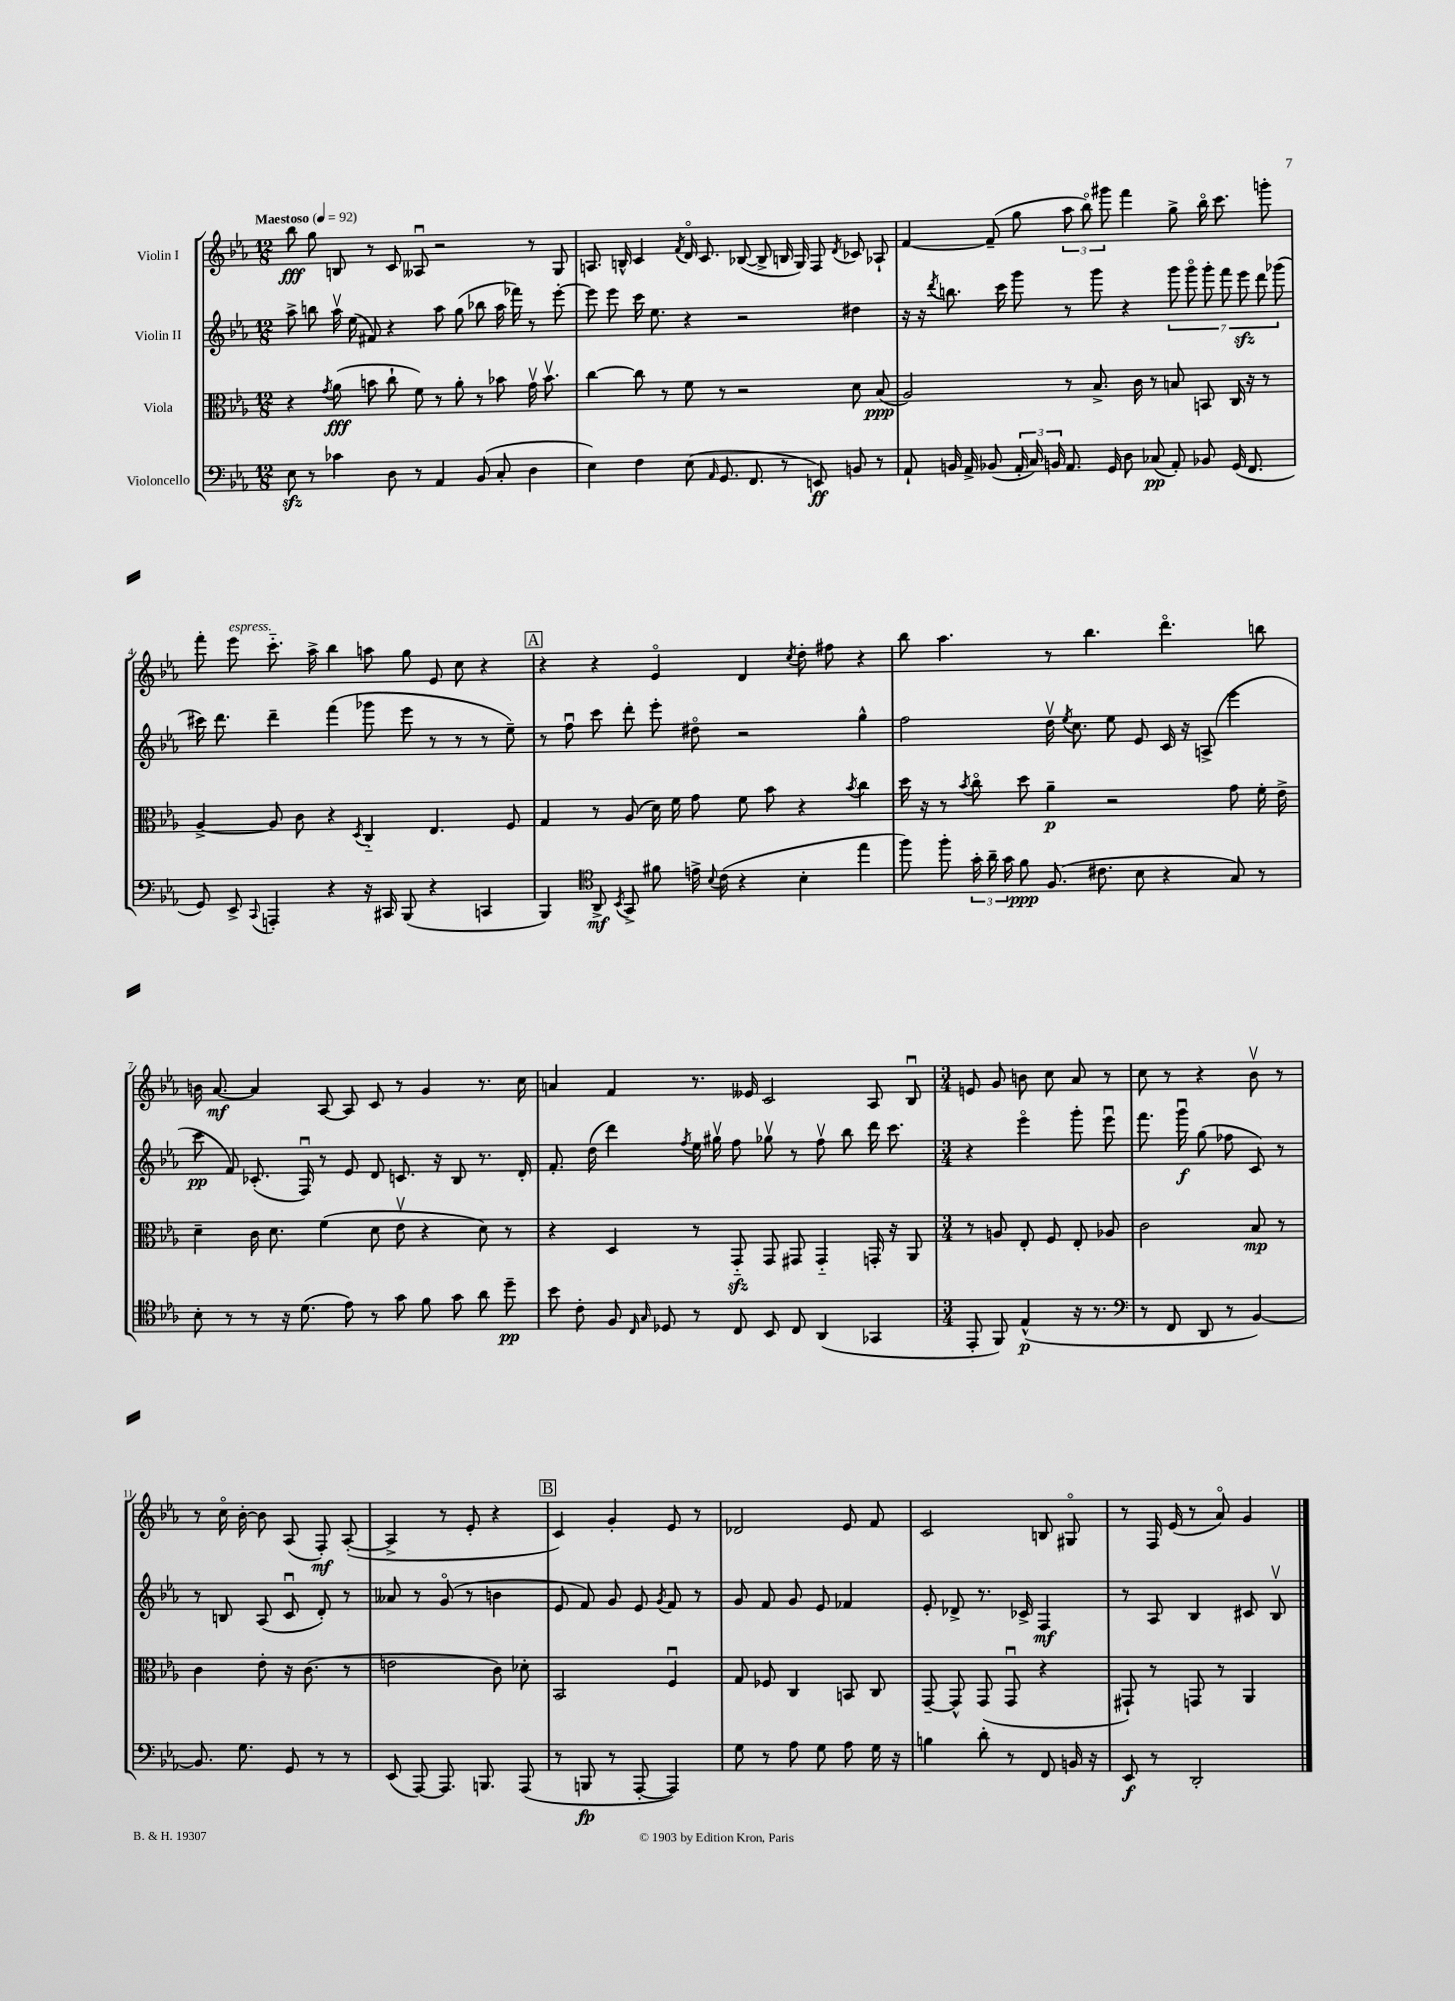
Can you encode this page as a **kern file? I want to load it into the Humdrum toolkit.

**kern	**dynam	**kern	**dynam	**kern	**dynam	**kern	**dynam
*part4	*part4	*part3	*part3	*part2	*part2	*part1	*part1
*staff4	*staff4	*staff3	*staff3	*staff2	*staff2	*staff1	*staff1
*I"Violoncello	*	*I"Viola	*	*I"Violin II	*	*I"Violin I	*
*clefF4	*	*clefC3	*	*clefG2	*	*clefG2	*
*k[b-e-a-]	*	*k[b-e-a-]	*	*k[b-e-a-]	*	*k[b-e-a-]	*
*M12/8	*	*M12/8	*	*M12/8	*	*M12/8	*
*MM92	*	*MM92	*	*MM92	*	*MM92	*
=1	=1	=1	=1	=1	=1	=1	=1
!	!	!	!	!	!	!LO:TX:a:B:t=Maestoso	!
8E-zz\	.	4r	.	8aa-^\	.	8bb-\	fff
8r	.	.	.	8bbn\	.	8gg\	.
.	.	8qg/	.	.	.	.	.
4c-X\	.	(8a-\	fff	16aa-v\	.	8Bn/	.
.	.	.	.	(16ee-\	.	.	.
.	.	8bn\	.	8f#X/)	.	8r	.
8D\	.	8cc`\	.	4r	.	8c/	.
8r	.	8f\)	.	.	.	8A--Xu/	.
4AA-/	.	8r	.	8aa-\	.	2r	.
.	.	8a-'\	.	(8gg\	.	.	.
(8BB-/	.	8r	.	8bb-X\	.	.	.
8C'/	.	8b-X\	.	16aa-\	.	.	.
.	.	.	.	16fff-X\)	.	.	.
4D\	.	16gv\	.	8r	.	8r	.
.	.	8.b-v\	.	.	.	.	.
.	.	.	.	[8eee-'\	.	8G/	.
=2	=2	=2	=2	=2	=2	=2	=2
4E-\)	.	[4cc\	.	8eee-\]	.	8.An/	.
.	.	.	.	8eee-\	.	.	.
.	.	.	.	.	.	16Bn^^/	.
4F\	.	8cc\]	.	16ccc\	.	4c/	.
.	.	.	.	8.ee-\	.	.	.
.	.	8r	.	.	.	.	.
.	.	.	.	.	.	8qf/	.
(8E-\	.	8f\	.	4r	.	16d/	.
.	.	.	.	.	.	8.c/	.
16qqAA-/	.	.	.	.	.	.	.
8.GG/	.	8r	.	.	.	.	.
.	.	2r	.	2r	.	([8B-X/	.
8.FF/	.	.	.	.	.	.	.
.	.	.	.	.	.	8B-^/]	.
8r	.	.	.	.	.	16Bn/	.
.	.	.	.	.	.	16G/)	.
8EEn/)	ff	.	.	.	.	8F/	.
.	.	.	.	.	.	8qd/	.
8BBn/	.	8d\	.	4dd#X\	.	8c-X/	.
8r	.	(8B-/	ppp	.	.	8A-X`/	.
=3	=3	=3	=3	=3	=3	=3	=3
8AA-`/	.	2A-/)	.	16r	.	[4f/	.
.	.	.	.	16r	.	.	.
.	.	.	.	8qddd/	.	.	.
16BBn/	.	.	.	8.bbn\	.	.	.
16AA-^/	.	.	.	.	.	.	.
(8BB-X/	.	.	.	.	.	(8f~/]	.
.	.	.	.	16ccc\	.	.	.
24AA-'/	.	.	.	8ggg\	.	8gg\	.
24C/)	.	.	.	.	.	.	.
24BBn/	.	.	.	.	.	.	.
8.AA-/	.	8r	.	8r	.	12aa-\	.
.	.	.	.	.	.	12bb-\)	.
.	.	8.B-^/	.	8ggg\	.	.	.
.	.	.	.	.	.	12ggg#X\	.
16GG/	.	.	.	.	.	.	.
8D\	.	.	.	4r	.	4fff\	.
.	.	16c\	.	.	.	.	.
(8C-X/	pp	8r	.	.	.	.	.
8AA-'/)	.	8Bn/	.	14ggg\	.	8gg^\	.
.	.	.	.	14ggg\	.	.	.
8BB-X/	.	8BBn/	.	.	.	16bb-\	.
.	.	.	.	14ggg'\	.	.	.
.	.	.	.	.	.	8.ccc\	.
.	.	.	.	14fff\	.	.	.
(16GG/	.	16C/	.	.	.	.	.
.	.	.	.	14eee-zz\	.	.	.
8.FF/	.	16r	.	.	.	.	.
.	.	.	.	14ddd\	.	.	.
.	.	8r	.	.	.	8gggn'\	.
.	.	.	.	(14ggg-X\	.	.	.
!!LO:LB:g=z
=4	=4	=4	=4	=4	=4	=4	=4
8GG/)	.	[4A-^/	.	16ccc#X\)	.	8fff'\	.
.	.	.	.	8.ddd\	.	.	.
!	!	!	!	!	!	!LO:TX:a:i:t=espress.	!
8EE-^/	.	.	.	.	.	8eee-\	.
8qqCC/	.	.	.	.	.	.	.
4AAAn'/	.	8A-/]	.	4ddd~\	.	8.ccc\	.
.	.	8c\	.	.	.	.	.
.	.	.	.	.	.	16aa-^\	.
4r	.	4r	.	(4fff\	.	4bb-\	.
.	.	8qD/	.	.	.	.	.
16r	.	4C/	.	8ggg-X\	.	8aan\	.
16CC#X/	.	.	.	.	.	.	.
(8BBB-/	.	.	.	8eee-\	.	8gg\	.
4r	.	4.E-/	.	8r	.	8e-/	.
.	.	.	.	8r	.	8cc\	.
4CCn/	.	.	.	8r	.	4r	.
.	.	8F/	.	8ee-~\)	.	.	.
!!LO:REH:place=s1:t=A
=5	=5	=5	=5	=5	=5	=5	=5
4BBB-/)	.	4G/	.	8r	.	4r	.
.	.	.	.	8ffu\	.	.	.
*clefC4	*	*	*	*	*	*	*
8AA-^/	mf	8r	.	8ccc\	.	4r	.
8qBB-/	.	.	.	.	.	.	.
8GG^/	.	(8A-/	.	8ddd'\	.	.	.
8f#X\	.	16d\)	.	8eee-'\	.	4e-/	.
.	.	16f\	.	.	.	.	.
16en^\	.	8g\	.	8dd#X\	.	.	.
8qqB-/	.	.	.	.	.	.	.
(16c\	.	.	.	.	.	.	.
4r	.	8f\	.	2r	.	4d/	.
.	.	8b-\	.	.	.	.	.
.	.	.	.	.	.	8qcc/	.
4B-'\	.	4r	.	.	.	8dd'\	.
.	.	.	.	.	.	8ff#X\	.
.	.	8qb-/	.	.	.	.	.
4ee-\	.	4cc\	.	4gg^^\	.	4r	.
=6	=6	=6	=6	=6	=6	=6	=6
8ff\)	.	16dd\	.	2ff\	.	8bb-\	.
.	.	16r	.	.	.	.	.
8ff'\	.	8r	.	.	.	4.aa-\	.
.	.	8qb-/	.	.	.	.	.
24g'\	.	8cc\	.	.	.	.	.
24a-~\	.	.	.	.	.	.	.
24g\	.	.	.	.	.	.	.
8f\	ppp	8dd\	.	.	.	.	.
(8.F/	.	4a-~\	p	16ddv\	.	8r	.
.	.	.	.	8qee-/	.	.	.
.	.	.	.	8.cc\	.	.	.
.	.	.	.	.	.	4.bb-\	.
8.c#X\	.	.	.	.	.	.	.
.	.	2r	.	8ee-\	.	.	.
8B-\	.	.	.	8e-/	.	.	.
4r	.	.	.	16c/	.	4.ddd\	.
.	.	.	.	16r	.	.	.
.	.	.	.	(8An^/	.	.	.
8G/)	.	8g\	.	4eee-\	.	.	.
8r	.	16f'\	.	.	.	8bbn\	.
.	.	16e-^\	.	.	.	.	.
!!LO:LB:g=z
=7	=7	=7	=7	=7	=7	=7	=7
8B-'\	.	4d~\	.	8ccc\	pp	16bn\	.
.	.	.	.	.	.	[8.a-/	mf
8r	.	.	.	8f/)	.	.	.
8r	.	16c\	.	(8.c-X'/	.	4a-/]	.
.	.	8.d\	.	.	.	.	.
16r	.	.	.	.	.	.	.
(8.d\	.	.	.	16Fu/)	.	.	.
.	.	(4f\	.	8r	.	[8A-/	.
8e-\)	.	.	.	8e-/	.	8A-/]	.
8r	.	8d\	.	8d/	.	8c/	.
8g\	.	8e-v\	.	8.cn/	.	8r	.
8f\	.	4r	.	.	.	4g/	.
.	.	.	.	16r	.	.	.
8g\	.	.	.	8B-/	.	.	.
8a-\	.	8d\)	.	8.r	.	8.r	.
8dd~\	pp	8r	.	.	.	.	.
.	.	.	.	16d'/	.	16cc\	.
=8	=8	=8	=8	=8	=8	=8	=8
8b-\	.	4r	.	8.f'/	.	4an/	.
8c'\	.	.	.	.	.	.	.
.	.	.	.	(16dd\	.	.	.
8F/	.	4D/	.	4ddd\)	.	4f/	.
16qqC/	.	.	.	.	.	.	.
16qqG/	.	.	.	.	.	.	.
8D-X/	.	.	.	.	.	.	.
.	.	.	.	8qff/	.	.	.
8r	.	8r	.	16ee-\	.	8.r	.
.	.	.	.	16gg#Xv\	.	.	.
8C/	.	8GGzz/	.	8ff\	.	.	.
.	.	.	.	.	.	16e--X/	.
8BB-/	.	8GG/	.	8gg-Xv\	.	2c/	.
8C/	.	8GG#X/	.	8r	.	.	.
(4AA-/	.	4GG#/	.	8ffv\	.	.	.
.	.	.	.	8bb-\	.	.	.
4GG-X/	.	16GGn'/	.	16ddd\	.	8A-/	.
.	.	16r	.	8.ccc\	.	.	.
.	.	8AA-/	.	.	.	8B-u/	.
=9	=9	=9	=9	=9	=9	=9	=9
*M3/4	*	*M3/4	*	*M3/4	*	*M3/4	*
8EE-'/	.	8r	.	4r	.	8en/	.
8FF/)	.	8An/	.	.	.	8g/	.
(4E-^^/	p	8E-'/	.	4eee-\	.	8bn\	.
.	.	8F/	.	.	.	8cc\	.
16r	.	8E-'/	.	8ggg'\	.	8a-/	.
8.r	.	.	.	.	.	.	.
.	.	8A-X/	.	8eee-u\	.	8r	.
=10	=10	=10	=10	=10	=10	=10	=10
*clefF4	*	*	*	*	*	*	*
8r	.	2c\	.	8.fff\	.	8cc\	.
8FF/	.	.	.	.	.	8r	.
.	.	.	.	16gggu\	f	.	.
8DD/	.	.	.	(8gg\	.	4r	.
8r	.	.	.	8ff-X\	.	.	.
[4BB-/)	.	8B-/	mp	8c/)	.	8b-v\	.
.	.	8r	.	8r	.	8r	.
!!LO:LB:g=z
=11	=11	=11	=11	=11	=11	=11	=11
8.BB-/]	.	4c\	.	8r	.	8r	.
.	.	.	.	8Bn/	.	16cc\	.
8.G\	.	.	.	.	.	[16b-'\	.
.	.	8e-'\	.	(8A-/	.	8b-\]	.
8GG/	.	16r	.	8cu/	.	(8A-/	.
.	.	(8.c\	.	.	.	.	.
8r	.	.	.	8d'/)	.	8F'/)	mf
8r	.	8r	.	8r	.	([8A-'/	.
=12	=12	=12	=12	=12	=12	=12	=12
(8EE-/	.	2en\	.	8a--X/	.	4A-^/]	.
[8AAA-/)	.	.	.	8r	.	.	.
8.AAA-/]	.	.	.	(8g/	.	8r	.
.	.	.	.	8r	.	8e-'/	.
8.BBBn/	.	.	.	.	.	.	.
.	.	8c\)	.	4bn\	.	4r	.
(8AAA-/	.	8d-X'\	.	.	.	.	.
!!LO:REH:place=s1:t=B
=13	=13	=13	=13	=13	=13	=13	=13
8r	.	2BB-/	.	8e-/	.	4c/)	.
8BBBn/	fp	.	.	8f/)	.	.	.
8r	.	.	.	8g/	.	4g'/	.
[8AAA-'/	.	.	.	8e-/	.	.	.
.	.	.	.	8qg/	.	.	.
4AAA-/])	.	4Fu/	.	8f/	.	8e-/	.
.	.	.	.	8r	.	8r	.
=14	=14	=14	=14	=14	=14	=14	=14
8G\	.	8G/	.	8g/	.	2d-X/	.
8r	.	8F-X/	.	8f/	.	.	.
8A-\	.	4C/	.	8g/	.	.	.
8G\	.	.	.	8e-/	.	.	.
8A-\	.	8BBn/	.	4f-X/	.	8e-/	.
16G\	.	8C/	.	.	.	8f/	.
16r	.	.	.	.	.	.	.
=15	=15	=15	=15	=15	=15	=15	=15
4Bn\	.	[8GG~/	.	8e-'/	.	2c/	.
.	.	8GG^^/]	.	8d-X^/	.	.	.
8d'\	.	(8GG/	.	8.r	.	.	.
8r	.	8GGu/	.	.	.	.	.
.	.	.	.	16c-X^/	.	.	.
8FF/	.	4r	.	4F/	mf	8Bn/	.
16BBn/	.	.	.	.	.	8G#X/	.
16r	.	.	.	.	.	.	.
=16	=16	=16	=16	=16	=16	=16	=16
8EE-/	f	8GG#X`/)	.	8r	.	8r	.
8r	.	8r	.	8A-/	.	16F/	.
.	.	.	.	.	.	(16e-/	.
2DD'/	.	8GGn/	.	4B-/	.	8r	.
.	.	8r	.	.	.	8a-/)	.
.	.	4AA-/	.	8c#X/	.	4g/	.
.	.	.	.	8B-v/	.	.	.
==	==	==	==	==	==	==	==
*-	*-	*-	*-	*-	*-	*-	*-
